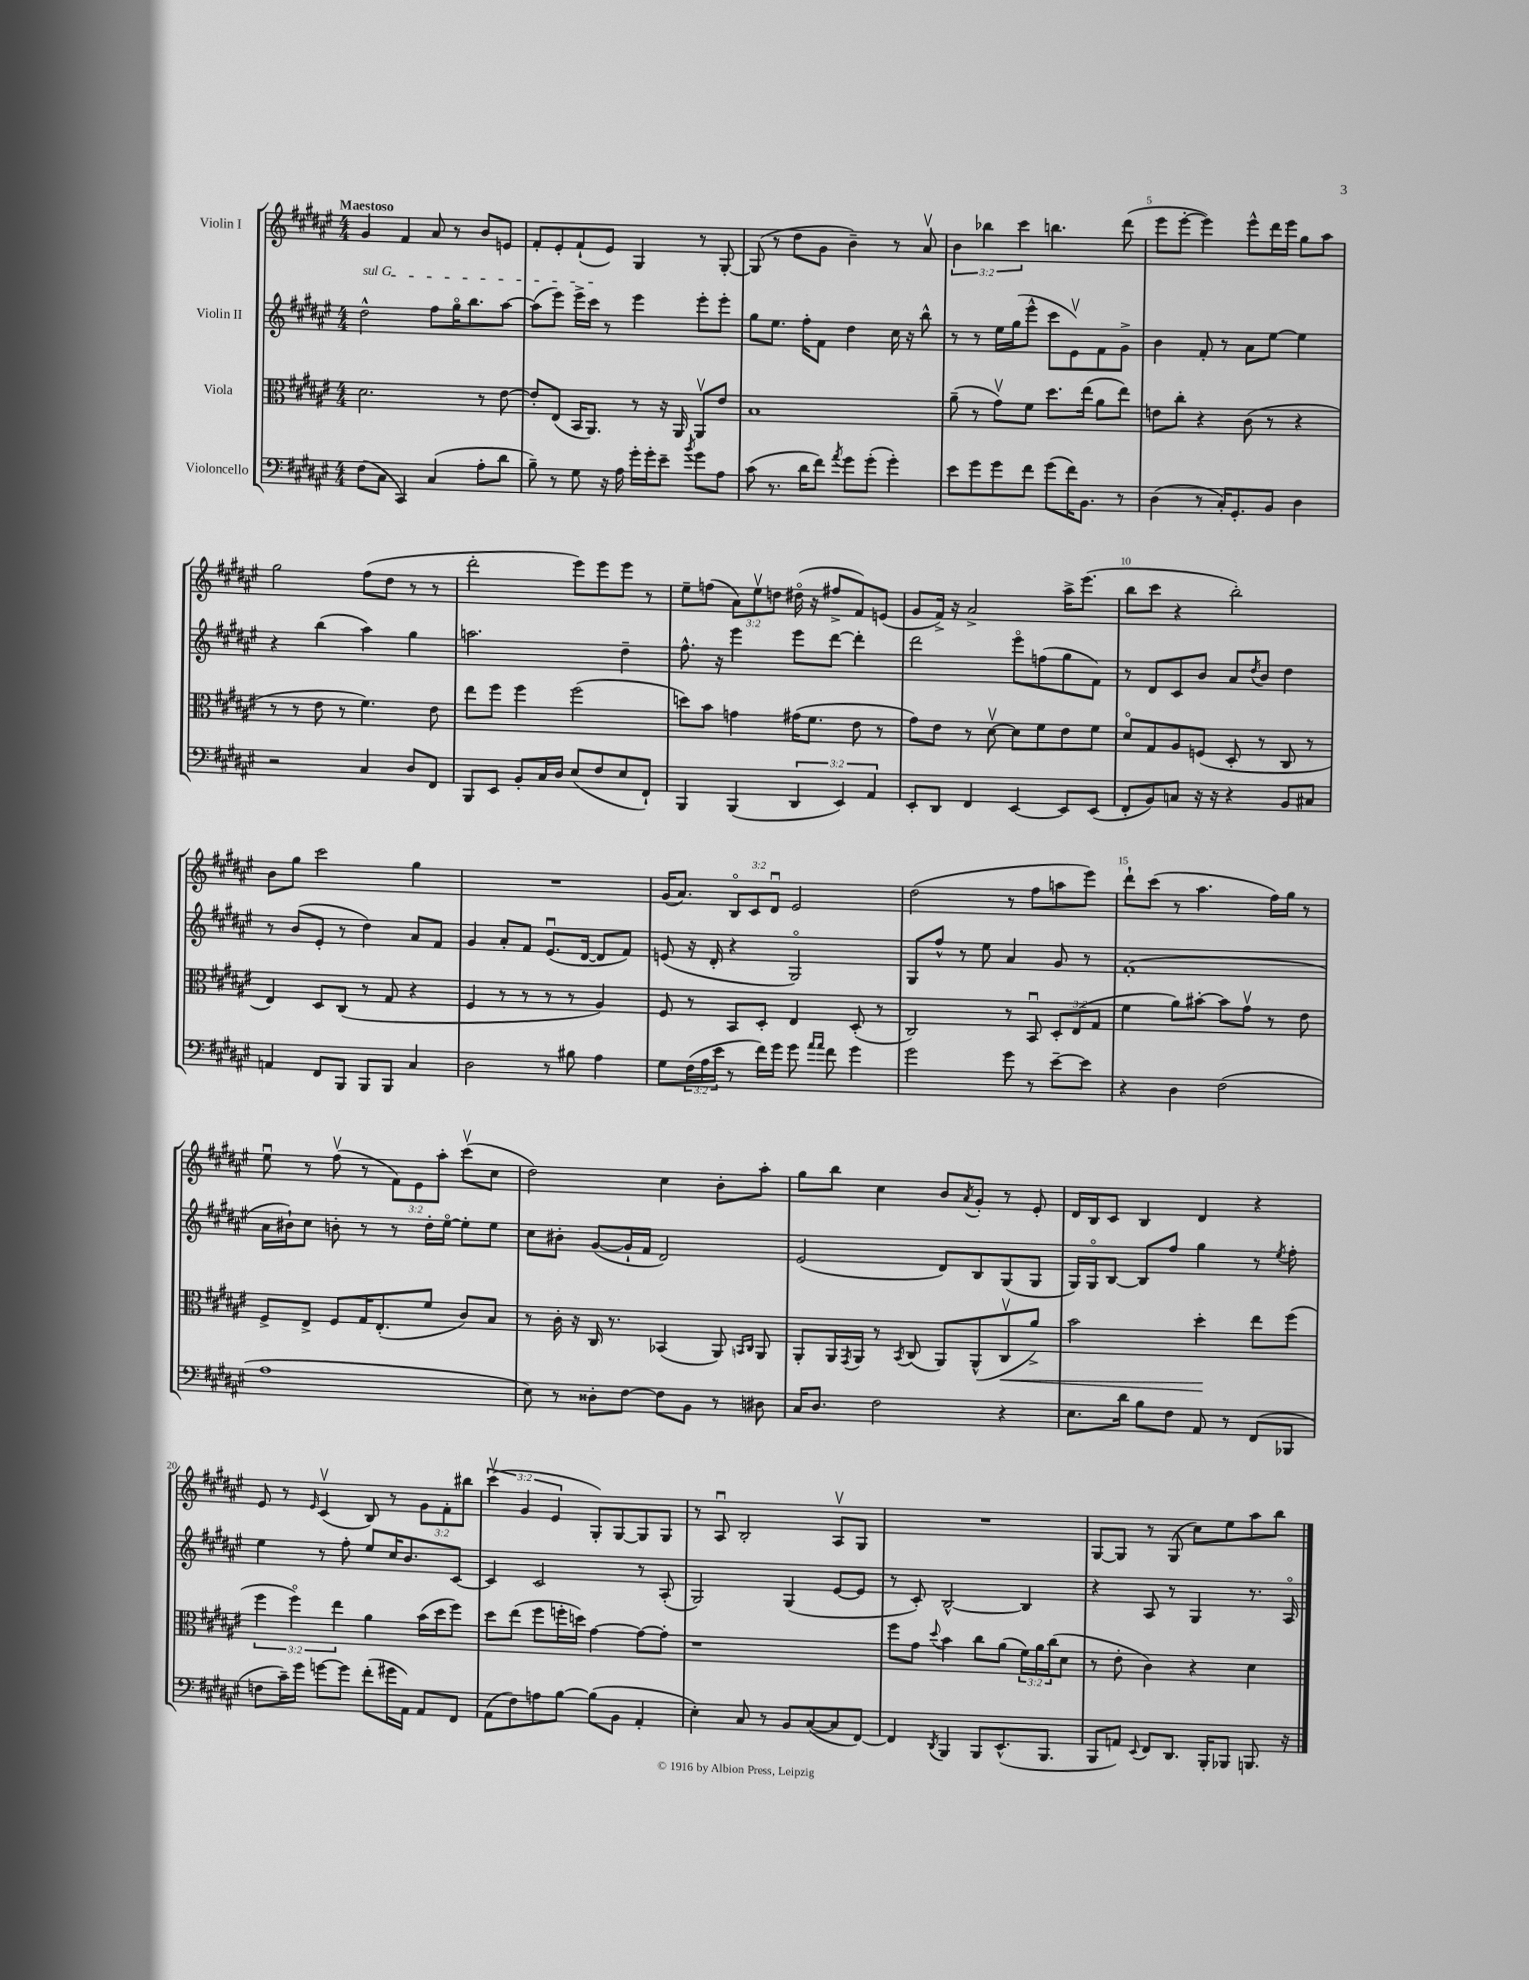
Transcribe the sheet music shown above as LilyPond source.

<<
\new StaffGroup <<
\new Staff = "s0" \with { instrumentName = "Violin I" } {
    \clef treble \key fis \major \numericTimeSignature \time 4/4 \override Staff.TupletNumber.text = #tuplet-number::calc-fraction-text \tempo "Maestoso"
    gis'4 fis'4 ais'8 r8 b'8 e'8 |
    fis'8-. eis'8-. fis'8-!( eis'8) gis4 r8 gis8~-. |
    gis8( r8 dis''8 gis'8 b'4--) r8 ais'8\upbow |
    \tuplet 3/2 { b'4 bes''4 cis'''4 } b''4. dis'''8( |
    eis'''8 eis'''8~-. eis'''4) eis'''8-^ dis'''16 eis'''16 gis''8 ais''8 |
    gis''2 fis''8( dis''8 r8 r8 |
    dis'''2-. eis'''8) eis'''8 eis'''8 r8 |
    eis''8-- f''8( \tuplet 3/2 { ais'8) eis''8\upbow d''8 } dis''16\flageolet( r16 fis''8-> fis'8) e'8( |
    gis'8 fis'16->) r16 ais'2-> ais''16-> eis'''8.( |
    b''8 cis'''8 r4 b''2-.) |
    b'8 gis''8 cis'''2 gis''4 |
    R1 |
    gis'16( ais'8.) \tuplet 3/2 { b8\flageolet cis'8 dis'8\downbow } eis'2 |
    dis''2( r8 fis''8 a''8 eis'''8) |
    dis'''8-! cis'''8( r8 ais''4. fis''16) gis''16 r8 |
    eis''8\downbow r8 fis''8\upbow( r8 \tuplet 3/2 { fis'8) eis'8 ais''8-. } cis'''8\upbow( cis''8 |
    dis''2) cis''4 b'8-. ais''8-. |
    gis''8 b''8 cis''4 b'8 \acciaccatura { ais'8 } gis'8-. r8 eis'8-. |
    dis'16 b16 cis'8 b4 dis'4 r4 |
    eis'8 r8 \grace { eis'16 } cis'4\upbow( b8) r8 \tuplet 3/2 { gis'8 fis'8-. bis''8 } |
    \tuplet 3/2 { cis'''4\upbow( gis'4 eis'4 } gis8-.) gis8~ gis8 gis8 |
    r8 ais8\downbow b2-. ais8\upbow gis8 |
    R1 |
    gis8~ gis8 r8 gis8( cis''8) eis''8 ais''8 b''8 \bar "|." |
}
\new Staff = "s1" \with { instrumentName = "Violin II" } {
    \clef treble \key fis \major \numericTimeSignature \time 4/4
    \once \override TextSpanner.bound-details.left.text = \markup { \italic "sul G" } dis''2-^\startTextSpan fis''8 gis''16\flageolet b''8. ais''8~ |
    ais''8( eis'''8) eis'''16-> cis'''16\stopTextSpan r8 eis'''4 eis'''8-. eis'''8-. |
    gis''8 eis''8. fis''16-. fis'8 dis''4 cis''16 r16 b''8-^ |
    r8 r8 eis''16 gis''16( eis'''8-^ cis'''8 eis'8\upbow) fis'8 gis'8-> |
    b'4 fis'8-. r8 ais'8 eis''8~ eis''4 |
    r4 b''4( ais''4) gis''4 |
    a''2. dis''4-- |
    fis''8.-^ r16 eis'''4 eis'''8 dis'''8~ dis'''4-. |
    dis'''2 eis'''8\flageolet f''8( gis''8 fis'8) |
    r8 dis'8 cis'8 b'8 ais'8 \acciaccatura { dis''8 } b'8 dis''4 |
    r8 b'8( eis'8-. r8 dis''4) ais'8 fis'8 |
    gis'4 ais'8-. fis'8 eis'8.\downbow( dis'16~ dis'8 fis'8) |
    e'8( r16 dis'16-. r4 gis2\flageolet) |
    gis8 fis''8-^ r8 eis''8 ais'4 gis'8 r8 |
    fis'1-.( |
    ais'16 bis'16-!) cis''8 b'8-. r8 r8 dis''16-. eis''16~\flageolet eis''8-. eis''8 |
    cis''8 bis'8-. gis'8~( gis'16-! fis'16 dis'2) |
    eis'2( dis'8) b8 gis8( gis8 |
    gis16) gis16\flageolet b8~ b8 fis''8 gis''4 r8 \acciaccatura { eis''8 } fis''8-. |
    eis''4 r8 fis''8-. eis''8 cis''16 b'8. cis'8~ |
    cis'4 cis'2 r8 ais8-.( |
    gis2) gis4( eis'8~ eis'8 |
    r8 cis'8-.) b2~-^ b4 |
    r4 ais8 r8 gis4 r8. ais16\flageolet \bar "|." |
}
\new Staff = "s2" \with { instrumentName = "Viola" } {
    \clef alto \key fis \major \numericTimeSignature \time 4/4 \override Staff.TupletNumber.text = #tuplet-number::calc-fraction-text
    dis'2. r8 eis'8~ |
    eis'8-. eis8( b,16 ais,8.) r8 r16 ais,16 ais,8\upbow eis'8 |
    b1 |
    ais'8--( r8 gis'8\upbow) fis'8 dis''8. eis''16( ais'8 eis''8) |
    e'8 cis''8-. r4 cis'8( r8 r4 |
    r8 r8 eis'8 r8 fis'4.) eis'8 |
    eis''8 fis''8 fis''4 fis''2( |
    d''8) b'8 g'4 gis'16( fis'8. eis'8 r8 |
    gis'8) eis'8 r8 dis'8~\upbow dis'8 fis'8 eis'8 fis'8 |
    dis'8\flageolet gis8 ais8 f8( dis8-. r8 cis8 r8 |
    eis4) dis8 cis8( r8 gis8 r4 |
    fis4 r8 r8 r8 r8 ais4) |
    fis8 r8 b,8 dis8-. eis4 dis8-.( r8 |
    cis2) r8 b,8\downbow \tuplet 3/2 { dis8-. eis8( gis8 } |
    fis'4 ais'8) bis'8~-. bis'8 gis'8\upbow r8 eis'8 |
    fis8-> eis8-> fis8 gis16 eis8.-.( fis'8 cis'8) b8 |
    r8 cis'16-. r16 cis16 r8. bes,4( ais,8) \grace { b,16 cis16 } ais,8 |
    ais,8-. ais,16 \acciaccatura { gis,8 } ais,16 r8 \acciaccatura { b,8 } cis8( ais,8) ais,8-^( cis8\upbow\< ais'8->) |
    b'2 dis''4-.\! eis''8 fis''8( |
    \tuplet 3/2 { fis''4 fis''4\flageolet) eis''4 } ais'4 b'16( dis''16 fis''8) |
    dis''8 eis''8( fis''8 f''16-. d''16) gis'4~ gis'8~ gis'8-. |
    r1 |
    fis''8 gis'8 \appoggiatura { dis''8 } b'4 cis''8 ais'8( \tuplet 3/2 { fis'16) ais'16 cis''16( } dis'8 |
    r8 eis'8-. cis'4) r4 dis'4 \bar "|." |
}
\new Staff = "s3" \with { instrumentName = "Violoncello" } {
    \clef bass \key fis \major \numericTimeSignature \time 4/4 \override Staff.TupletNumber.text = #tuplet-number::calc-fraction-text
    fis8( cis8 cis,4) cis4( ais8-. dis'8 |
    b8--) r8 gis8 r16 ais16 gis'16-. gis'16-. eis'8-- \acciaccatura { b'8 } gis'8 ais8 |
    cis'8( r8. dis'16 fis'8) \acciaccatura { ais'8 } gis'8 gis'8-.( gis'4-.) |
    eis'8 gis'8 gis'8 fis'8 gis'8( fis'16) b,8. r8 |
    dis4( r8 cis16-.) gis,8.-. b,8 dis4 |
    r2 cis4 dis8 fis,8 |
    b,,8 eis,8 b,8-. cis16 dis16 eis8( fis8 eis8 fis,8-!) |
    b,,4 b,,4( \tuplet 3/2 { dis,4 eis,4) ais,4 } |
    eis,8-. dis,8 fis,4 eis,4~ eis,8 eis,8( |
    fis,8-. b,8) c8 r16 r16 r4 b,8 cis8 |
    a,4 fis,8 b,,8 b,,8 b,,8 cis4 |
    dis2 r8 bis8 ais4 |
    gis8 \tuplet 3/2 { fis16( ais16 eis'16 } r8 fis'16) gis'16 gis'8 \grace { ais'16 ais'16 } fis'8 gis'4 |
    gis'2 gis'8 r8 eis'8~-- eis'8 |
    r4 dis4 fis2( |
    ais1 |
    eis8) r8 disis8-. fis8~ fis8 b,8 r8 dis8 |
    cis16 dis8. fis2 r4 |
    eis8. dis'16 b8 fis8 ais,8 r8 fis,8( bes,,8 |
    f8 cis'16--) gis'16 g'8~ g'8 fis'8-.( gis'16 ais,16) ais,8 fis,8 |
    ais,8( fis8) a8 b8~ b8( b,8 ais,4-. |
    eis4-.) cis8 r8 b,8 cis8~( cis8 fis,8~) |
    fis,4 \acciaccatura { dis,8 } b,,4 b,,8 eis,8.-^( b,,8. |
    b,,8 a,8) \appoggiatura { eis,8 } fis,8 dis,8. b,,16-. bes,,8 b,,8. r16 \bar "|." |
}
>>
>>
\layout { \context { \Score \override BarNumber.break-visibility = ##(#f #t #t) barNumberVisibility = #(every-nth-bar-number-visible 5) } }
